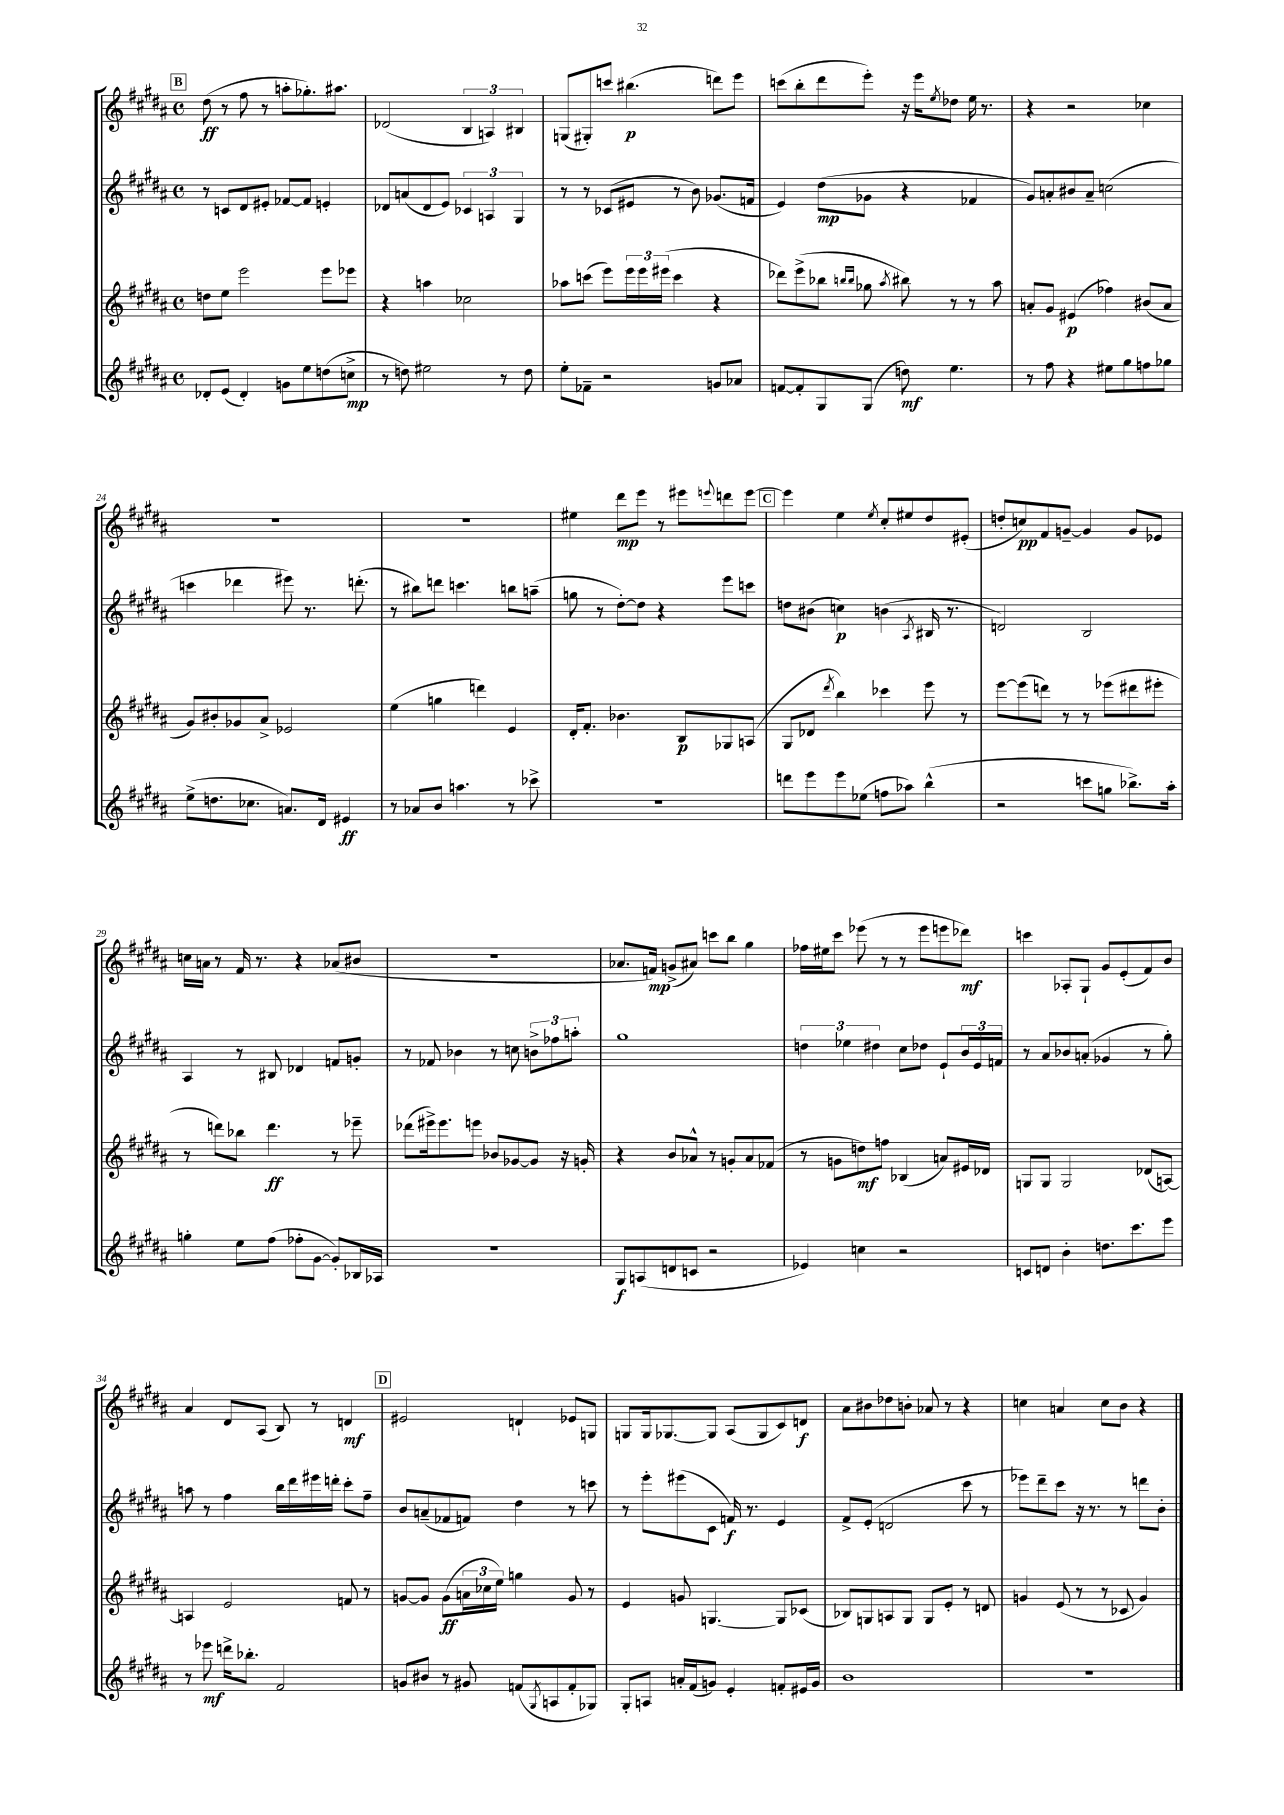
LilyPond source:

<<
\new StaffGroup <<
\new Staff = "s0" {
    \clef treble \key b \major \defaultTimeSignature \time 4/4
    \mark \markup { \box "B" } dis''8\ff( r8 fis''8 r8 a''8-. ges''8.-.) ais''8. |
    des'2( \tuplet 3/2 { b4 a4) bis4 } |
    g8( gis8-.) c'''8 bis''4.\p( d'''8) e'''8 |
    c'''8( b''8-. dis'''8 e'''8-.) r16 e'''16 \acciaccatura { e''8 } des''8 e''16 r8. |
    r4 r2 ces''4 |
    R1 |
    R1 |
    eis''4 dis'''8\mp e'''8 r8 eis'''8 \appoggiatura { e'''8 } d'''8 e'''8~ |
    \mark \markup { \box "C" } e'''4 e''4 \acciaccatura { e''8 } cis''8-. eis''8 dis''8 eis'8-.( |
    d''8-. c''8\pp) fis'8 g'8~-- g'4 g'8 ees'8 |
    c''16 a'16 r8 fis'16 r8. r4 aes'8( bis'8 |
    R1 |
    aes'8. f'16\mp) g'8->( ais'8) c'''8 b''8 gis''4 |
    fes''16 eis''16 cis'''8 ees'''8( r8 r8 ees'''8 e'''8 des'''8\mf) |
    c'''4 aes8-. gis8-! gis'8 e'8-.( fis'8) b'8 |
    ais'4 dis'8 ais8( b8) r8 d'4\mf |
    \mark \markup { \box "D" } eis'2 d'4-! ees'8 g8 |
    g8 g16 ges8.~ ges8 ais8( ges8 cis'8) d'8\f |
    ais'8 bis'8 des''8 b'8-. aes'8 r8 r4 |
    c''4 a'4 c''8 b'8 r4 \bar "|." |
}
\new Staff = "s1" {
    \clef treble \key b \major \defaultTimeSignature \time 4/4
    \mark \markup { \box "B" } r8 c'8 dis'8 eis'8-. fes'8~ fes'8 e'4-. |
    des'8 a'8( des'8 e'8) \tuplet 3/2 { ces'4 a4 gis4 } |
    r8 r8 ces'8( eis'8 r8 b'8) ges'8.( f'16 |
    e'4) dis''8\mp( ges'8 r4 fes'4 |
    gis'8) a'8-. bis'8 a'8-- c''2( |
    c'''4 des'''4 eis'''8) r8. d'''8.-.( |
    r8 bis''8) d'''8 c'''4. b''8 a''8--( |
    g''8 r8 dis''8~-.) dis''8 r4 e'''8 c'''8 |
    \mark \markup { \box "C" } d''8 bis'8( c''4\p) b'4( \acciaccatura { ais8 } bis16 r8. |
    d'2) b2 |
    ais4 r8 bis8 des'4 f'8 g'8-. |
    r8 fes'8 bes'4 r8 c''8 \tuplet 3/2 { b'8-> fes''8 a''8-. } |
    gis''1 |
    \tuplet 3/2 { d''4 ees''4 dis''4 } cis''8 des''8 e'8-! \tuplet 3/2 { b'16 e'16 f'16 } |
    r8 ais'8 bes'8 a'8-.( ges'4 r8 gis''8-.) |
    a''8 r8 fis''4 b''16 dis'''16 eis'''16 d'''16-. cis'''8-. fis''8-- |
    \mark \markup { \box "D" } b'8 a'8--( fes'8 f'8) dis''4 r8 c'''8 |
    r8 e'''8-. eis'''8( cis'8 f'16\f) r8. e'4 |
    fis'8-> e'8-.( d'2 cis'''8 r8 |
    ees'''8) dis'''8-- cis'''8 r16 r8. r8 d'''8 b'8-. \bar "|." |
}
\new Staff = "s2" {
    \clef treble \key b \major \defaultTimeSignature \time 4/4
    \mark \markup { \box "B" } d''8 e''8 e'''2 e'''8 ees'''8 |
    r4 a''4 ces''2 |
    aes''8 c'''8( e'''8) \tuplet 3/2 { e'''16 e'''16 eis'''16( } c'''4 r4 |
    des'''8) e'''8->( bes''8 \grace { b''16 b''16 } ges''8 \acciaccatura { ais''8 } bis''8) r8 r8 ais''8 |
    a'8-. gis'8 eis'4\p( fes''4) bis'8( a'8 |
    gis'8) bis'8-. ges'8 ais'8-> ees'2 |
    e''4( g''4 d'''4) e'4 |
    dis'16-. fis'8.-. bes'4. b8\p ges8 a8( |
    \mark \markup { \box "C" } gis8 des'8 \acciaccatura { dis'''8 } b''4) ces'''4 e'''8 r8 |
    e'''8~ e'''8( d'''8) r8 r8 ees'''8( dis'''8 eis'''8-. |
    r8 d'''8) bes''8 d'''4.\ff r8 ees'''8-- |
    des'''8( eis'''16->) eis'''8. e'''8 bes'8 ges'8~ ges'8 r16 g'16-. |
    r4 b'8 aes'8-^ r8 g'8-. aes'8 fes'8( |
    r8 g'8 d''8\mf) f''8 bes4( a'8) eis'16 des'16 |
    g8 g8 g2 des'8( a8~) |
    a4 e'2 f'8 r8 |
    \mark \markup { \box "D" } g'8~ g'8 g'8\ff( \tuplet 3/2 { a'16 ces''16 e''16) } g''4 g'8 r8 |
    e'4 g'8 g4.~ g8 ces'8( |
    bes8) g8 a8 g8 g8 e'8-. r8 d'8 |
    g'4 e'8( r8 r8 ces'8 g'4) \bar "|." |
}
\new Staff = "s3" {
    \clef treble \key b \major \defaultTimeSignature \time 4/4
    \mark \markup { \box "B" } des'8-. e'8( des'4-.) g'8 e''8 d''8( c''8->\mp |
    r8 d''8) eis''2 r8 d''8 |
    e''8-. fes'8-- r2 g'8 aes'8 |
    f'8~ f'8-. gis8 gis8( d''8\mf) e''4. |
    r8 fis''8 r4 eis''8 gis''8 f''8 ges''8 |
    e''8->( d''8. ces''8. a'8.) dis'16 eis'4\ff |
    r8 aes'8 b'8 a''4. r8 ces'''8-> |
    R1 |
    \mark \markup { \box "C" } d'''8 e'''8 e'''8 ees''8( f''8 aes''8) b''4-^( |
    r2 c'''8 g''8 bes''8.->) ais''16-. |
    g''4-. e''8 fis''8( fes''8-. gis'8~ gis'8-.) bes16 aes16 |
    R1 |
    gis8\f a8( d'8 c'8 r2 |
    ees'4) c''4 r2 |
    c'8 d'8 b'4-. d''8. cis'''8. e'''8 |
    r8 ees'''8\mf d'''16-> bes''8.-. fis'2 |
    \mark \markup { \box "D" } g'8 bis'8 r8 gis'8 f'8( \acciaccatura { gis8 } a8 f'8-. ges8) |
    gis8-. a8 a'16-. fis'16( g'8) e'4-. f'8-. eis'16 g'16 |
    b'1 |
    R1 \bar "|." |
}
>>
>>
\layout { \context { \Score currentBarNumber = #19 } }
